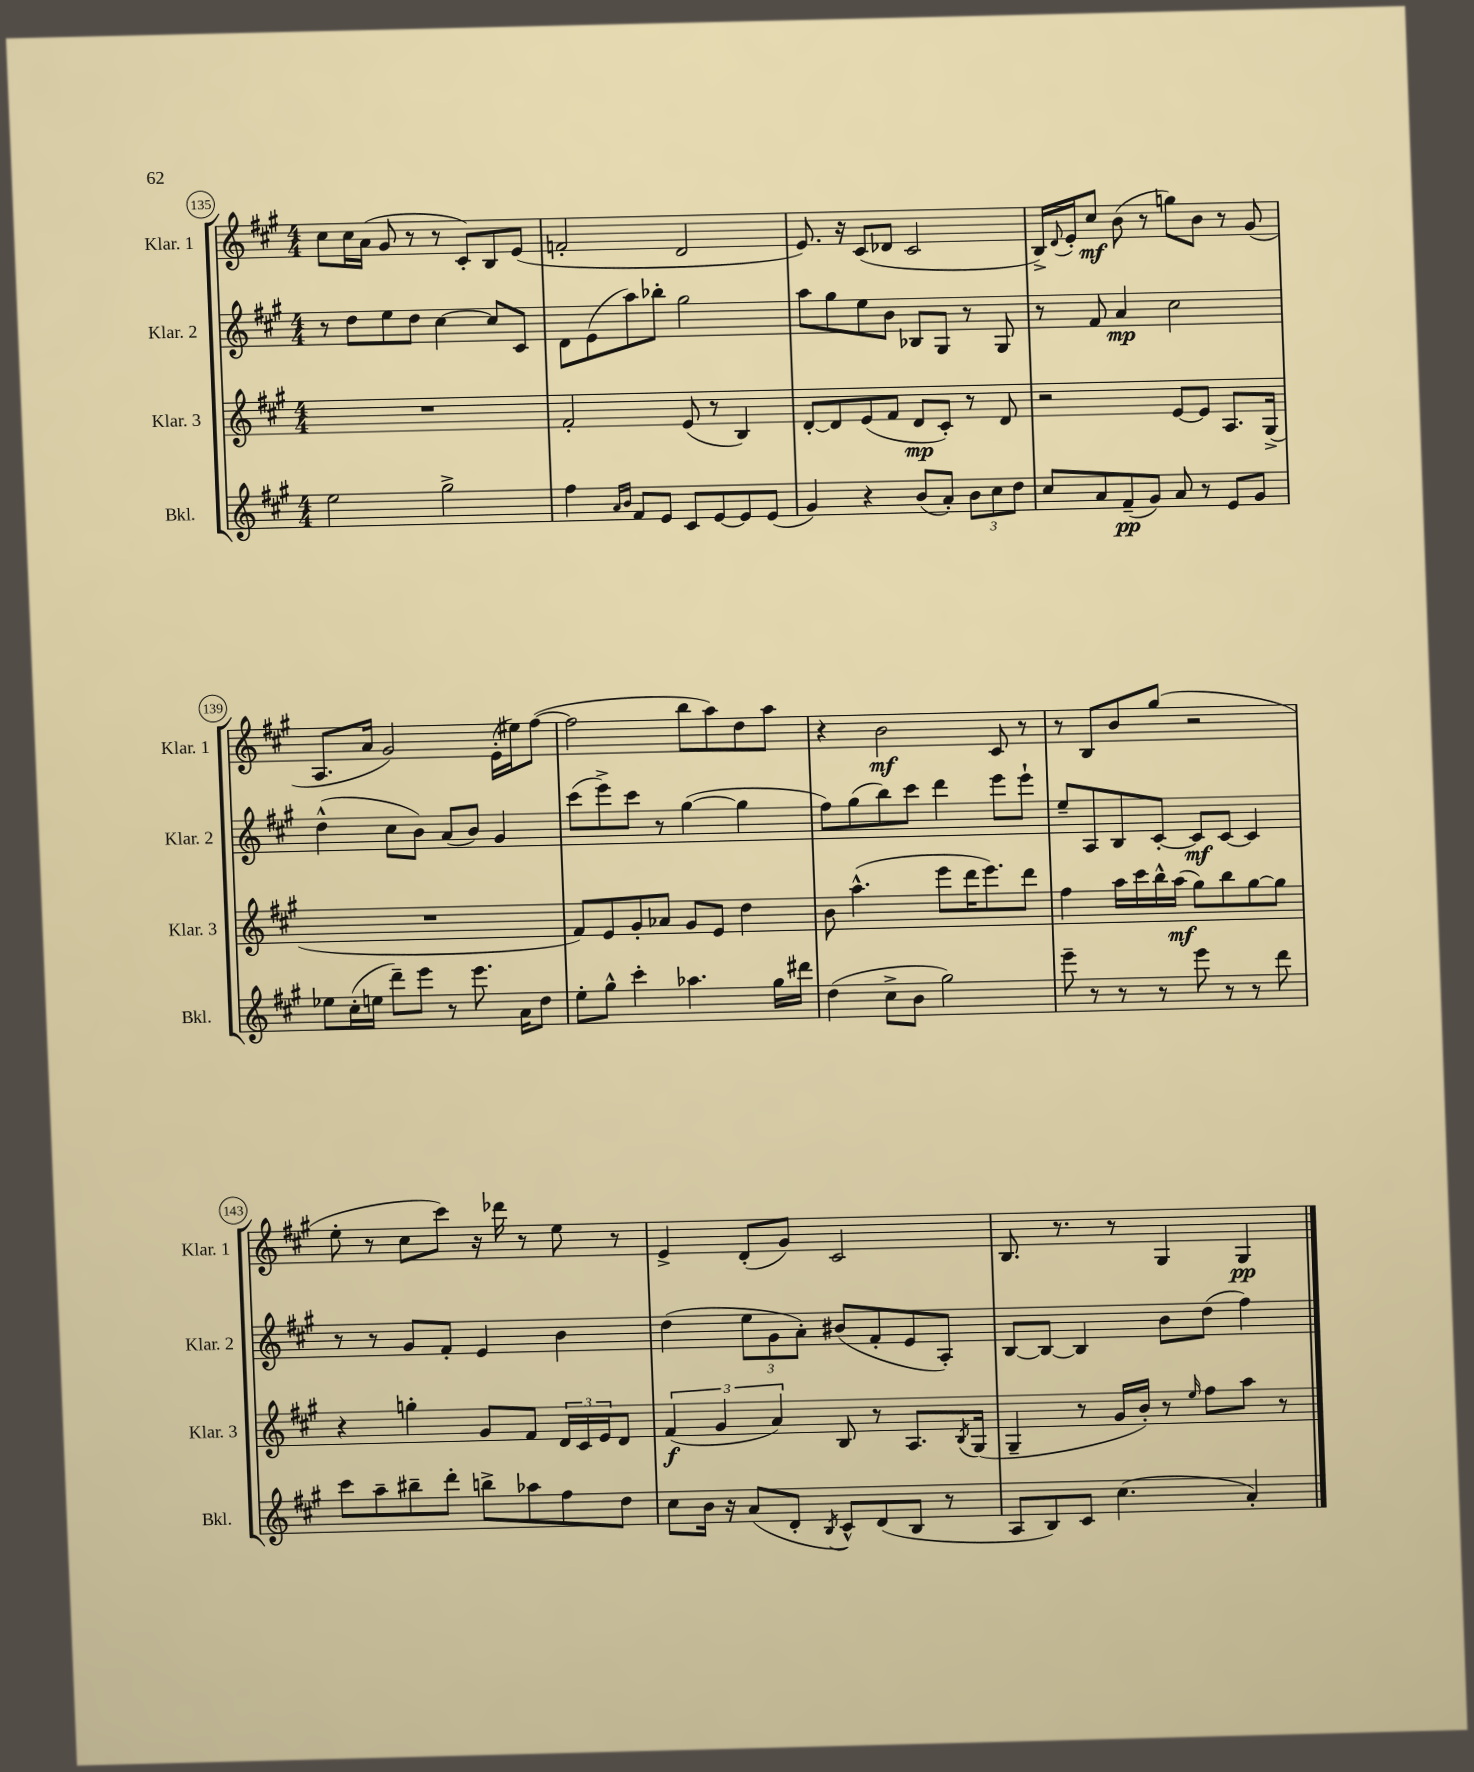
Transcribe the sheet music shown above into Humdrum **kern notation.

**kern	**dynam	**kern	**dynam	**kern	**dynam	**kern	**dynam
*part4	*part4	*part3	*part3	*part2	*part2	*part1	*part1
*staff4	*staff4	*staff3	*staff3	*staff2	*staff2	*staff1	*staff1
*I"Bkl.	*	*I"Klar. 3	*	*I"Klar. 2	*	*I"Klar. 1	*
*I'Bkl.	*	*I'Klar. 3	*	*I'Klar. 2	*	*I'Klar. 1	*
*clefG2	*	*clefG2	*	*clefG2	*	*clefG2	*
*k[f#c#g#]	*	*k[f#c#g#]	*	*k[f#c#g#]	*	*k[f#c#g#]	*
*M4/4	*	*M4/4	*	*M4/4	*	*M4/4	*
=135	=135	=135	=135	=135	=135	=135	=135
2ee\	.	1r	.	8r	.	8cc#\L	.
.	.	.	.	8dd\L	.	16cc#\L	.
.	.	.	.	.	.	(16a\JJ	.
.	.	.	.	8ee\	.	8g#/	.
.	.	.	.	8dd\J	.	8r	.
2gg#^\	.	.	.	[4cc#\	.	8r	.
.	.	.	.	.	.	8c#'/L)	.
.	.	.	.	8cc#/L]	.	8B/	.
.	.	.	.	8c#/J	.	(8e/J	.
=136	=136	=136	=136	=136	=136	=136	=136
4ff#\	.	2f#'/	.	8d\L	.	2fn'/	.
.	.	.	.	(8e\	.	.	.
16qqa/LL	.	.	.	.	.	.	.
16qqb/JJ	.	.	.	.	.	.	.
8f#/L	.	.	.	8aa\)	.	.	.
8e/J	.	.	.	8bb-X'\J	.	.	.
8c#/L	.	(8e/	.	2gg#\	.	2d/	.
[8e/	.	8r	.	.	.	.	.
8e/]	.	4B/)	.	.	.	.	.
(8e/J	.	.	.	.	.	.	.
=137	=137	=137	=137	=137	=137	=137	=137
4g#/)	.	[8d'/L	.	8aa\L	.	8.e/)	.
.	.	8d/]	.	8gg#\	.	.	.
.	.	.	.	.	.	16r	.
4r	.	(8e/	.	8ee\	.	(8c#/L	.
.	.	8f#/J	.	8b\J	.	8d-X/J	.
(8b/L	.	8d/L	mp	8B-X/L	.	2c#/	.
8a'/J)	.	8c#'/J)	.	8G#/J	.	.	.
12b\L	.	8r	.	8r	.	.	.
12cc#\	.	.	.	.	.	.	.
.	.	8d/	.	8G#/	.	.	.
12dd\J	.	.	.	.	.	.	.
=138	=138	=138	=138	=138	=138	=138	=138
8cc#/L	.	2r	.	8r	.	16B^/LL)	.
.	.	.	.	.	.	8qqd/	.
.	.	.	.	.	.	16e'/J	.
8a/	.	.	.	8f#/	.	8cc#/J	mf
(8f#~/	pp	.	.	4a/	mp	(8b\	.
8g#/J)	.	.	.	.	.	8r	.
8a/	.	[8e/L	.	2cc#\	.	8ggn\L)	.
8r	.	8e/J]	.	.	.	8b\J	.
8e/L	.	8.A/L	.	.	.	8r	.
8g#/J	.	.	.	.	.	(8g#/	.
.	.	(16G#^/Jk	.	.	.	.	.
!!LO:LB:g=z
=139	=139	=139	=139	=139	=139	=139	=139
8ee-X\L	.	1r	.	(4dd^^\	.	8.A/L	.
(16cc#'\L	.	.	.	.	.	.	.
16een\JJ	.	.	.	.	.	16a/Jk	.
8ddd~\L)	.	.	.	8cc#\L	.	2g#/)	.
8eee\J	.	.	.	8b\J)	.	.	.
8r	.	.	.	(8a/L	.	.	.
8.eee\	.	.	.	8b/J)	.	.	.
.	.	.	.	4g#/	.	(16e'\LL	.
16a\KL	.	.	.	.	.	16ee#X\J)	.
8dd\J	.	.	.	.	.	([8ff#\J	.
=140	=140	=140	=140	=140	=140	=140	=140
8ee'\L	.	8f#/L)	.	(8ccc#\L	.	2ff#\]	.
8gg#^^\J	.	8e/	.	8eee^\)	.	.	.
4ccc#'\	.	8g#'/	.	8ccc#\J	.	.	.
.	.	8a-X/J	.	8r	.	.	.
4.aa-X\	.	8g#/L	.	([4gg#\	.	8bb\L	.
.	.	8e/J	.	.	.	8aa\)	.
.	.	4dd\	.	4gg#\]	.	8dd\	.
16gg#\LL	.	.	.	.	.	8aa\J	.
16ddd#X\JJ	.	.	.	.	.	.	.
=141	=141	=141	=141	=141	=141	=141	=141
(4dd\	.	8b\	.	8ff#\L)	.	4r	.
.	.	(4.aa^^\	.	(8gg#\	.	.	.
8cc#^\L	.	.	.	8bb\)	.	2b\	mf
8b\J	.	.	.	8ccc#\J	.	.	.
2gg#\)	.	8eee\L	.	4ddd\	.	.	.
.	.	16ddd\K	.	.	.	.	.
.	.	8.eee\)	.	.	.	.	.
.	.	.	.	8eee\L	.	8c#/	.
.	.	8ddd\J	.	8eee`\J	.	8r	.
=142	=142	=142	=142	=142	=142	=142	=142
8eee~\	.	4ff#\	.	8ee~/L	.	8r	.
8r	.	.	.	8A/	.	8B/L	.
8r	.	16aa\LL	.	8B/	.	8b/	.
.	.	16ccc#\	.	.	.	.	.
8r	.	16bb^^\	.	[8c#'/J	.	(8gg#/J	.
.	.	(16aa\JJ	mf	.	.	.	.
8eee\	.	8gg#\L)	.	8c#/L]	mf	2r	.
8r	.	8bb\	.	[8c#/J	.	.	.
8r	.	[8gg#\	.	4c#/]	.	.	.
8ddd\	.	8gg#\J]	.	.	.	.	.
!!LO:LB:g=z
=143	=143	=143	=143	=143	=143	=143	=143
8ccc#\L	.	4r	.	8r	.	8ee'\	.
8aa~\	.	.	.	8r	.	8r	.
8bb#X~\	.	4ggn'\	.	8g#/L	.	8cc#\L	.
8ddd'\J	.	.	.	8f#'/J	.	8ccc#\J)	.
8bbn^\L	.	8g#/L	.	4e/	.	16r	.
.	.	.	.	.	.	16ddd-X\	.
8aa-X\	.	8f#/J	.	.	.	8r	.
8ff#\	.	24d/LL	.	4b\	.	8ee\	.
.	.	24c#/	.	.	.	.	.
.	.	24e/J	.	.	.	.	.
8dd\J	.	8d/J	.	.	.	8r	.
=144	=144	=144	=144	=144	=144	=144	=144
8cc#\L	.	(6f#/	f	(4dd\	.	4e^/	.
16b\Jk	.	.	.	.	.	.	.
.	.	6g#/	.	.	.	.	.
16r	.	.	.	.	.	.	.
(8a/L	.	.	.	12ee\L	.	(8d'/L	.
.	.	6a/)	.	12g#\	.	.	.
8d'/J	.	.	.	.	.	8g#/J)	.
.	.	.	.	12a'\J)	.	.	.
8qB/	.	.	.	.	.	.	.
8c#^^/L)	.	8B/	.	(8b#X/L	.	2c#/	.
(8d/	.	8r	.	8f#'/	.	.	.
8B/J	.	8.A/L	.	8e/	.	.	.
8r	.	.	.	8A'/J)	.	.	.
.	.	8qB/	.	.	.	.	.
.	.	(16G#/Jk	.	.	.	.	.
=145	=145	=145	=145	=145	=145	=145	=145
8A/L	.	4G#~/	.	[8B/L	.	8.B/	.
8B/)	.	.	.	8B/J_	.	.	.
.	.	.	.	.	.	8.r	.
8c#/J	.	8r	.	4B/]	.	.	.
(4.cc#\	.	16g#/LL	.	.	.	8r	.
.	.	16b'/JJ)	.	.	.	.	.
.	.	8r	.	8b\L	.	4G#/	.
.	.	16qqee/	.	.	.	.	.
.	.	8ff#\L	.	(8dd\J	.	.	.
4a'/)	.	8aa\J	.	4ff#\)	.	4G#/	pp
.	.	8r	.	.	.	.	.
==	==	==	==	==	==	==	==
*-	*-	*-	*-	*-	*-	*-	*-
